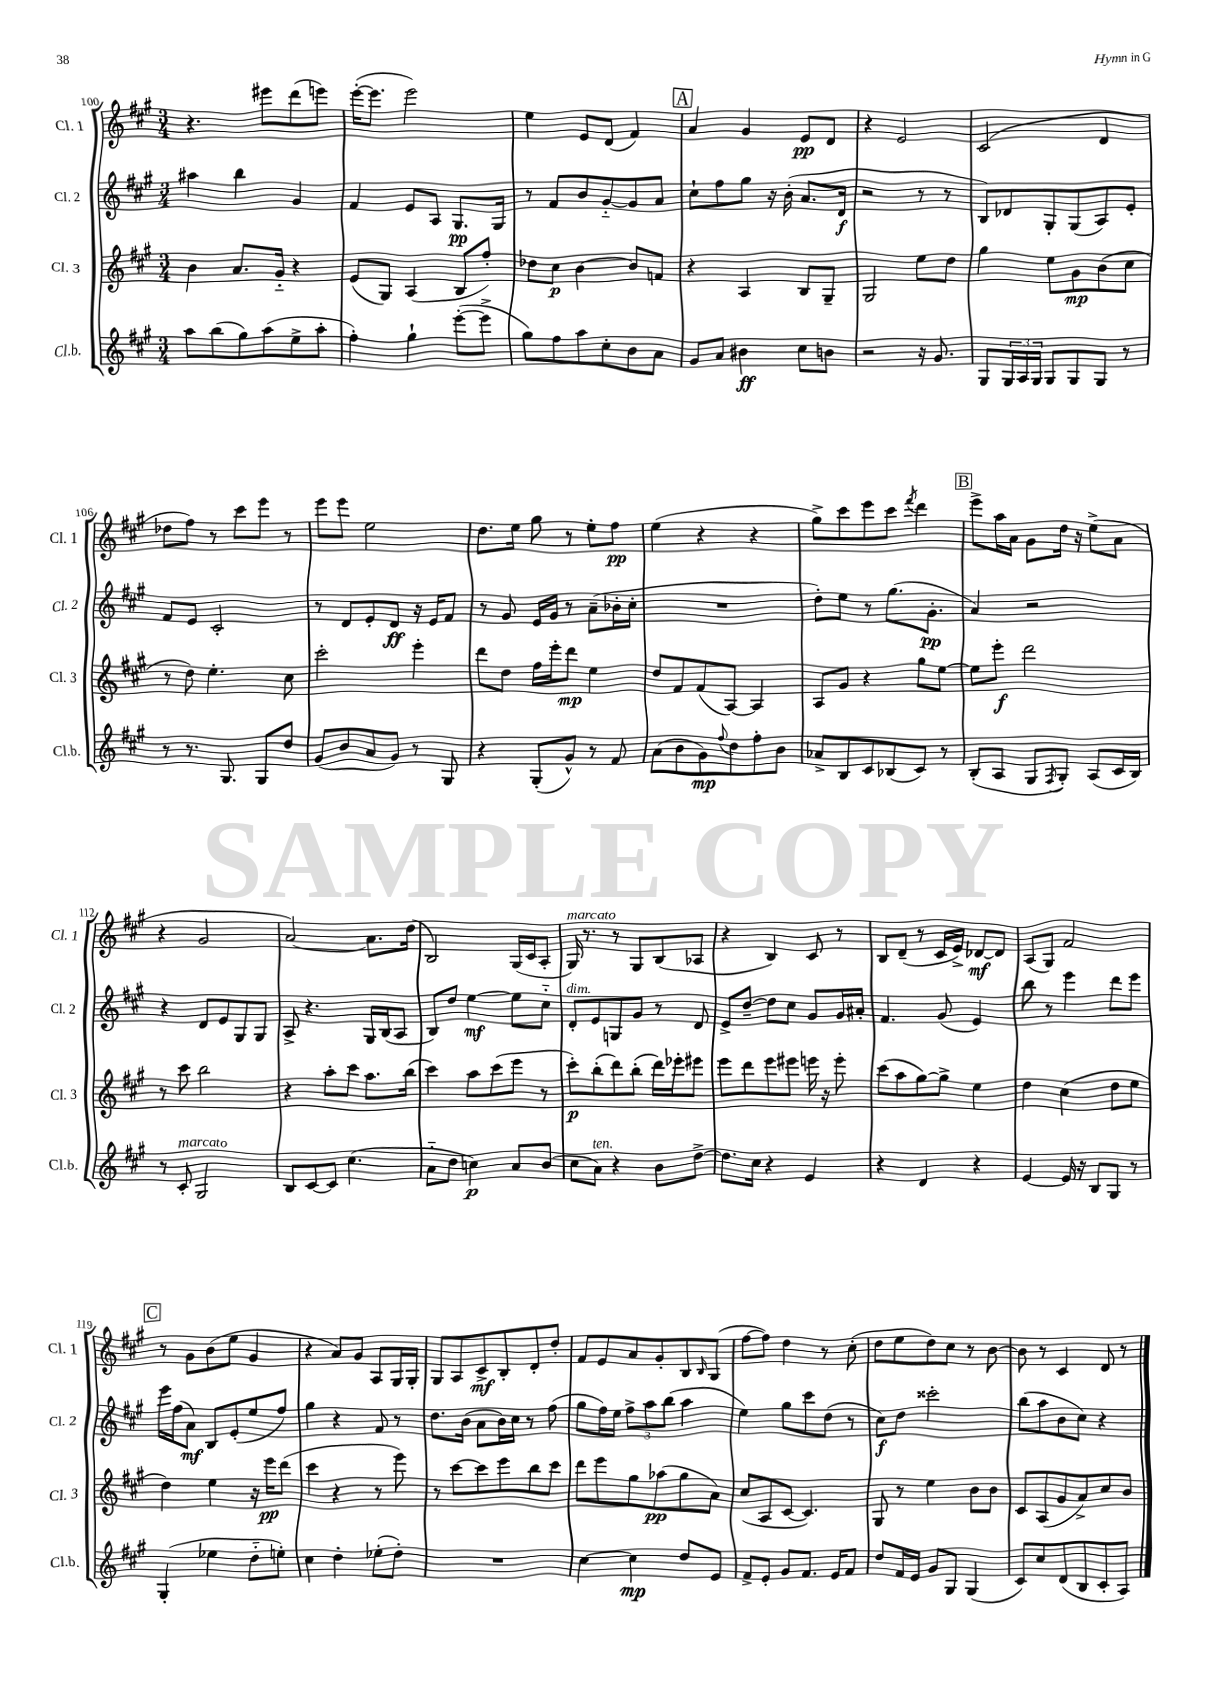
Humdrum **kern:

**kern	**kern	**kern	**kern
*staff4	*staff3	*staff2	*staff1
*clefG2	*clefG2	*clefG2	*clefG2
*k[f#c#g#]	*k[f#c#g#]	*k[f#c#g#]	*k[f#c#g#]
*M3/4	*M3/4	*M3/4	*M3/4
8aa\L	4b\	4aa#\	4.r
(8bb\	.	.	.
8gg#\)	8.a/L	4bb\	.
(8aa\	.	.	8eee#\L
.	16g#'~/Jk	.	.
8ee^\	4r	4g#/	(8ddd\
8aa'\J	.	.	8eee\J)
=	=	=	=
4ff#'\)	(8e/L	4f#/	([16eee'\LK
.	.	.	8.eee\]J
.	8G#/J)	.	.
4gg#`\	(4A/	8e/L	2eee\)
.	.	8A/J	.
([8eee'\L	8B/L	8.G#/L	.
8eee^\]J	8ff#'/J)	.	.
.	.	16G#/Jk	.
=	=	=	=
8gg#\L)	8dd-\L	8r	4ee\
8ff#\	8cc#\J	8f#/L	.
8aa\	[4b\	8b/	8e/L
8cc#'\	.	[8g#'~/	(8d/J
8b\	8b/]L	8g#/]	4f#/)
8a\J	8f/J	8a/J	.
=	=	=	=
8g#/L	4r	8cc#`\L	4a/
8a/J	.	8ff#\	.
4b#\	4A/	8gg#\J	4g#/
.	.	16r	.
.	.	(16b'\	.
8cc#\L	8B/L	8.a/L	8e/L
8b\J	8G#~/J	.	8d/J
.	.	16d/Jk	.
=	=	=	=
2r	2G#/	2r	4r
.	.	.	2e/
16r	8ee\L	8r	.
8.g#/	.	.	.
.	8dd\J	8r	.
=	=	=	=
8G#/L	4gg#\	8B/L)	(2c#/
24G#/L	.	8d-/	.
24A/	.	.	.
24G#/JJ	.	.	.
8G#/L	8ee\L	8G#'/	.
8G#/	8g#\	(8G#/	.
8G#/J	(8b\	8A/)	4d/
8r	8cc#\J	8e'/J	.
=	=	=	=
8r	8r	8f#/L	8dd-\L
8.r	8dd\)	8e/J	8ff#\J)
.	4.ee'\	2c#'/	8r
8.G#/	.	.	.
.	.	.	8ccc#\L
8G#/L	.	.	8eee\J
8dd/J	8cc#\	.	8r
=	=	=	=
(8g#/L	2ccc#'\	8r	8eee\L
8b/	.	8d/L	8eee\J
8a/	.	8e'/	2ee\
8g#/J)	.	8d/J	.
8r	4eee'\	16r	.
.	.	16e/LK	.
8G#/	.	8f#/J	.
=	=	=	=
4r	8ddd\L	8r	8.dd\L
.	8dd\J	8g#/	.
.	.	.	16ee\Jk
(8G#'/L	16ff#\LL	16e/LL	8gg#\
.	16eee'\J	16g#/JJ	.
8g#^^/J)	8ddd\J	8r	8r
8r	4ee\	(8a~\L	8ee'\L
8f#/	.	16b-'\L	8ff#\J
.	.	16cc#'\JJ	.
=	=	=	=
(8a\L	8dd/L	2.r	(4ee\
8b\	8f#/	.	.
8g#\)	(8f#/	.	4r
8qqff#/	.	.	.
8dd\	[8A/J)	.	.
8ff#'\	4A/]	.	4r
8b\J	.	.	.
=	=	=	=
8a-^/L	8A/L	8dd'\L)	8gg#^\L)
8B/	8g#/J	8ee\J	8ccc#\
8c#/	4r	8r	8eee\
(8B-/	.	(8.gg#\L	8ccc#\J
.	.	.	8qfff#/
8c#/J)	8gg#\L	.	4ddd\
.	.	8.g#'\J	.
8r	[8ee\J	.	.
=	=	=	=
(8B'/L	8ee\]L	4a/)	8eee^\L
8A/J	8eee'\J	.	16aa\L
.	.	.	16a\JJ
8G#/L	2ddd\	2r	8g#\L
8qF#/	.	.	.
8G#'/J)	.	.	16dd\Jk
.	.	.	16r
(8A/L	.	.	(8ee^\L
16c#/L	.	.	8a\J
16B/JJ)	.	.	.
=	=	=	=
8r	8r	4r	4r
8c#'/	8ccc#\	.	.
2G#/	2bb\	8d/L	2g#/
.	.	8e/	.
.	.	8G#/	.
.	.	8G#/J	.
=	=	=	=
8B/L	4r	8A^/	[2a/)
[8c#/	.	4.r	.
8c#/]J	8aa'\L	.	.
(4.cc#\	8ccc#\J	.	.
.	8.aa\L	16G#/LL	8.a\]L
.	.	(16B/J	.
.	.	8A/J	.
.	(16bb\Jk	.	(16dd\Jk
=	=	=	=
8a'~\L	4ccc#\)	8B/L)	2B/)
8dd\J	.	8dd/J	.
4cc\)	8aa\L	[4ee\	.
.	(8ccc#\	.	.
8a/L	8eee\J	8ee\]L	(16G#/LL
.	.	.	16c#/J
(8b/J	8r	8cc#'~\J	8A'/J
=	=	=	=
8cc#\L	8ccc#'\L)	8d'/L	16G#/)
.	.	.	8.r
8a\J)	(8bb'\	8e/	.
4r	8ddd\)	8G/	8r
.	(8bb'\J	8g#/J	8G#/L
8b\L	16ddd\LL)	8r	(8B/
.	16eee-'\J	.	.
[8dd^\J	8eee#\J	8d/	8A-/J
=	=	=	=
8.dd\]L	8eee\L	8e^/L	4r
.	8ddd\	[8dd~/J	.
16cc#\Jk	.	.	.
4r	8eee\	8dd\]L	4B/)
.	8eee#\J	8cc#\J	.
4e/	16eee\	8g#/L	8c#/
.	16r	.	.
.	8eee'\	16g#/L	8r
.	.	16a#'/JJ	.
=	=	=	=
4r	(8ccc#\L	4.f#/	8B/L
.	8aa\	.	(8d~/J
4d/	[8gg#\)	.	8r
.	8gg#^\]J	(8g#/	16c#/LL
.	.	.	16e^/JJ)
4r	4ee\	4e/)	[8d-/L
.	.	.	8d-/]J
=	=	=	=
[4e/	4dd\	8bb\	(8A/L
.	.	8r	8G#/J)
16e/]	(4cc#\	4eee\	2f#/
16r	.	.	.
8B/L	.	.	.
8G#/J	8dd\L	8ddd\L	.
8r	8ee\J	8eee\J	.
=	=	=	=
(4G#'/	4dd\)	16eee\LL	8r
.	.	(16ff#\J	.
.	.	8a\J)	8g#\L
4ee-\	4ee\	8B/L	(8b\
.	.	(8e'/	8ee\J
8dd'~\L	16r	8ee/	4g#/
.	16eee\LK	.	.
8ee'\J)	(8ddd\J	8ff#/J)	.
=	=	=	=
4cc#\	4ccc#\	4gg#\	4r
4dd'\	4r	4r	8a/L)
.	.	.	8g#/J
(8ee-'\L	8r	8f#/	8A/L
8dd'\J)	8eee\)	8r	16G#/L
.	.	.	16G#'/JJ
=	=	=	=
2.r	8r	8.dd\L	8G#/L
.	[8ccc#\L	.	8A/
.	.	(16b\Jk	.
.	8ccc#\]	8a\L	8c#^/
.	8eee\	16b\L)	8B'/
.	.	16cc#\JJ	.
.	8bb\	8r	8d'/
.	8ccc#\J	(8ff#\	8dd'/J
=	=	=	=
[4cc#\	8ddd\L	8gg#\L	8f#/L
.	8eee\	16ff#\L)	8e/
.	.	16ee\JJ	.
4cc#\]	8gg#\	12ff#^\L	8a/
.	.	12aa\	.
.	(8aa-\	.	8g#'/
.	.	(12bb\J	.
8dd/L	8gg#\	4aa\	8B/
.	.	.	16qqB/
8e/J	8a\J)	.	(8G#/J
=	=	=	=
8f#^/L	(8cc#/L	4ee\)	[8ff#\L
8e'/J	8A/	.	8ff#\]J)
8g#/L	[8c#/J	8gg#\L	4dd\
8.f#/J	4.c#/])	8ccc#\	.
.	.	(8dd\J	8r
16e/LK	.	.	.
8f#/J	.	8r	(8cc#'\
=	=	=	=
8dd/L	8G#/	8cc#\L)	8dd\L
16f#/L	8r	8dd\J	8ee\
16e/JJ	.	.	.
8g#/L	4ee\	2ccc##'\	8dd\)
8G#/J	.	.	8cc#\J
(4G#/	8b\L	.	8r
.	8b\J	.	[8b\
=	=	=	=
8c#/L)	8c#/L	(8bb\L	8b\]
8cc#/	(8A/	8aa\	8r
(8d/	8g#/	8b\	4c#/
8B/	8a^/)	8cc#\J)	.
8c#'/	8cc#/	4r	8d/
8A/J)	8b/J	.	8r
==	==	==	==
*-	*-	*-	*-
